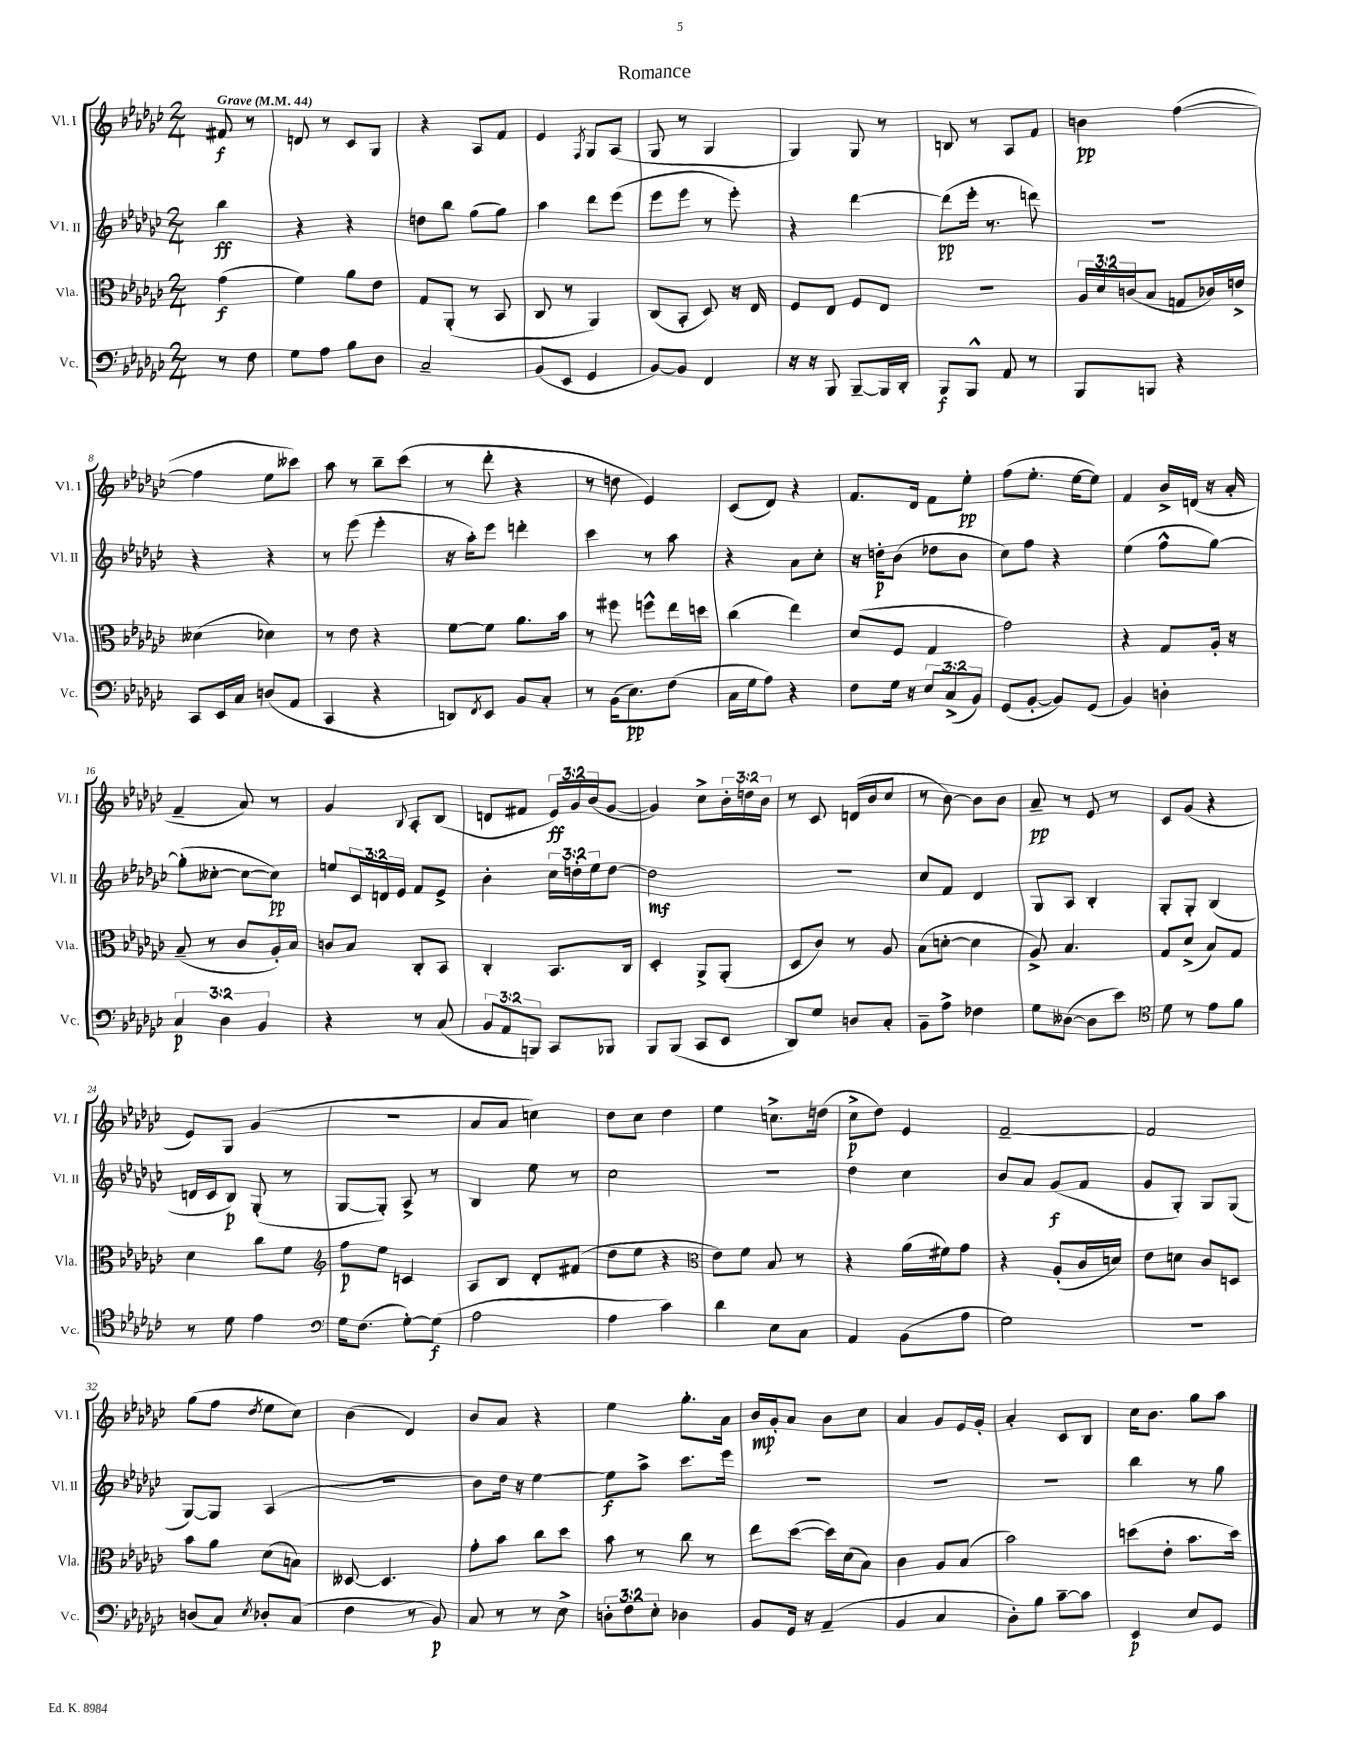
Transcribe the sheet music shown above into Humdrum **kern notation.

**kern	**kern	**kern	**kern
*staff4	*staff3	*staff2	*staff1
*clefF4	*clefC3	*clefG2	*clefG2
*k[b-e-a-d-g-c-]	*k[b-e-a-d-g-c-]	*k[b-e-a-d-g-c-]	*k[b-e-a-d-g-c-]
*M2/4	*M2/4	*M2/4	*M2/4
*MM44	*MM44	*MM44	*MM44
8r	(4g-	4bb-	8f#
8F	.	.	8r
=	=	=	=
8G-	4f)	4r	8d
8A-	.	.	8r
8B-	8a-	4r	8c-
8D-	8e-	.	8G-
=	=	=	=
2C-~	8G-	8dd	4r
.	(8AA-'	8bb-	.
.	8r	(8gg-	8A-
.	8BB-	8gg-)	8f
=	=	=	=
(8BB-	8C-	4aa-	4e-
8EE-	8r	.	.
.	.	.	8qF
4GG-	4AA-)	8ddd-	8G-
.	.	(8eee-	(8A-
=	=	=	=
[8BB-)	(8C-	8eee-	8G-
8BB-]	8BB-'	8eee-	8r
4FF	8D-)	8r	4G-
.	16r	8eee-')	.
.	16E-	.	.
=	=	=	=
16r	8F	4r	4G-)
16r	.	.	.
8BBB-	8E-	.	.
[8BBB-~	8F	[4ddd-	8G-
16BBB-]	8E-	.	8r
16DD-'	.	.	.
=	=	=	=
8BBB-	2r	(8ddd-]	8B
8BBB-^^	.	16eee-'	8r
.	.	8.r	.
8AA-	.	.	8A-
8r	.	8ddd)	8f
=	=	=	=
8BBB-	24A-	2r	4b
.	24d-	.	.
.	(24c	.	.
8BBB	8B-	.	.
4r	8G	.	([4ff
.	16c-)	.	.
.	16e^	.	.
=	=	=	=
8CC-	(4d--	4r	4ff]
16EE-	.	.	.
16C-	.	.	.
(8D	4d-)	4r	8ee-
8AA-	.	.	8ccc--)
=	=	=	=
4CC-	8r	8r	8aa-
.	8e-	(8eee-	8r
4r	4r	4eee-'	8bb-~
.	.	.	(8ccc-
=	=	=	=
8DD)	[8f	16r	8r
.	.	16aa-')	.
8qFF	.	.	.
8EE-	8f]	8eee-	8ddd-'
8BB-	8.a-	4ddd'	4r
8C-'	.	.	.
.	16b-	.	.
=	=	=	=
8r	8r	4ccc-	8r
(16BB-	8ff#	.	8dd
8.E-)	.	.	.
.	8ff^^	8r	4e-)
(8F	16ee-	8aa-	.
.	16dd	.	.
=	=	=	=
16C-	(4cc-	4r	(8c-
16G-	.	.	.
8A-)	.	.	8d-)
4r	4ee-)	8a-	4r
.	.	8cc-'	.
=	=	=	=
8F	(8d-	16r	8.f
.	.	16dd'	.
16G-	8F	(8b-	.
16r	.	.	16d-
12E-	4G-	8dd-	8f
(12C-^	.	.	.
.	.	8b-	8ee-'
12BB-)	.	.	.
=	=	=	=
(8GG-	2g-)	8cc-)	(8ff
[8BB-'	.	8ff	8.ee-'
8BB-])	.	4r	.
.	.	.	[16ee-
(8GG-	.	.	8ee-])
=	=	=	=
4BB-)	4r	(4ee-	4f
4D'	8G-	8ff^^	16b-^
.	.	.	(16d
.	16A-'	[8gg-)	16r
.	16r	.	16a-'
=	=	=	=
6C-	(8B-~	(8gg-']	4f~
.	8r	[8cc--'	.
6D-	.	.	.
.	8c-	8cc--_	8a-)
6BB-	.	.	.
.	16A-')	8cc--])	8r
.	16B-	.	.
=	=	=	=
4r	8c	8ee	4g-
.	8B-	24c-	.
.	.	24d	.
.	.	24e-	.
.	.	.	8qqB-
8r	8C-'	8f	8A-'
(8C-	8BB-	8e-^	(8B-
=	=	=	=
12BB-	4C-'	4b-'	8d
12AA-	.	.	.
.	.	.	8f#
12BBB)	.	.	.
8CC-	8.BB-	24cc-	24e-)
.	.	24dd'	24g-
.	.	24ee-	(24b-
8BBB-	.	[8dd	[8g-
.	16C-	.	.
=	=	=	=
8BBB-	4D-'	2dd]	4g-])
(8BBB-	.	.	.
8CC-	8AA-^	.	8cc-^
8EE-	(8AA-'	.	24b-'
.	.	.	24dd
.	.	.	24b-
=	=	=	=
8DD-)	8D-	2r	8r
8G-	8c-)	.	8c-
8D	8r	.	(16d
.	.	.	16b-
8C-'	8A-	.	8cc-
=	=	=	=
8BB-~	(8B-	8cc-	8r
8A-^	[8d'	8f	[8b-)
4F-	4d]	4d-	8b-]
.	.	.	8b-
=	=	=	=
8G-	8A-^)	8G-	8a-~
([8D--	4.B-	8A-	8r
8D--]	.	4B-'	8e-
8e-)	.	.	8r
=	=	=	=
*clefC4	*	*	*
8d-	8G-	8G-'	8c-
8r	(8d-^	8G-'	(8g-
8e-	8B-)	(4B-	4r
8f	8G-	.	.
=	=	=	=
8r	4d-	16d	8e-)
.	.	16c-	.
8d-	.	8B-)	8G-
4e-	8cc-	(8G-'	(4g-
.	8f	8r	.
=	=	=	=
*clefF4	*clefG2	*	*
16G-	8ff	[8G-	2r
(8.F	.	.	.
.	8ee-	8G-'])	.
[8G-')	4c	8A-^	.
(8G-]	.	8r	.
=	=	=	=
2A-	8A-	4B-	8a-
.	8B-	.	8a-
.	8d-'	8ee-	4cc)
.	(8f#	8r	.
=	=	=	=
4A-	8dd-	2cc-	8dd-
.	8ee-	.	8cc-
4c-)	4r	.	4dd-
=	=	=	=
*	*clefC3	*	*
4d-	8e-)	2r	4ee-
.	8f	.	.
8E-	8B-	.	8.cc^
8C-	8r	.	.
.	.	.	(16dd
=	=	=	=
4AA-	4r	4dd-	8cc-^
.	.	.	8dd-)
(8BB-	(16a-	4cc-	4e-
.	16f#)	.	.
8A-	8g-	.	.
=	=	=	=
2G-)	4r	8b-	[2f~
.	.	8a-	.
.	(8A-'	(8g-	.
.	16c-	8f	.
.	16d)	.	.
=	=	=	=
2r	8e-	8g-	2f]
.	8d	8G-')	.
.	8c-	8G-	.
.	8D	(8G-	.
=	=	=	=
(8D	8b-	[8G-)	(8gg-
8C-)	8a-	8G-]	8ff
8qE-	.	.	8qdd-
8D-'	(8d-	(4A-	8ee-
(8C-	8B)	.	8cc-)
=	=	=	=
4F	[8D--	2r	(4b-
.	4.D--]	.	.
8r	.	.	4d-)
8BB-)	.	.	.
=	=	=	=
8C-	8g-'	8b-)	8b-
8r	8b-	16dd-	8a-
.	.	16r	.
8r	8cc-	[4ee-	4r
8E-^	8dd-	.	.
=	=	=	=
12D'	8b-	8ee-]	4ee-
12F	.	.	.
.	8r	8aa-^	.
12E-'	.	.	.
4D-	8cc-	8.ccc-	8.gg-'
.	8r	.	.
.	.	16eee-	16a-
=	=	=	=
8BB-	8ee-	2r	16b-
.	.	.	16g-'
16GG-	([8dd-	.	8a-
16r	.	.	.
(4AA-~	16dd-])	.	8b-
.	(16d-	.	.
.	8B-)	.	8cc-
=	=	=	=
4BB-	4c-	2r	4a-
4C-	8A-	.	8g-
.	(8B-	.	16e-
.	.	.	16g-'
=	=	=	=
8D-')	2b-)	2r	4a-'
8B-	.	.	.
[8c-~	.	.	8c-
8c-]	.	.	8B-
=	=	=	=
4EE-	(8dd	4bb-	16cc-
.	.	.	8.b-
.	8e-'	.	.
8E-	8.b-	8r	8gg-
8GG-	.	8gg-	8aa-
.	16dd)	.	.
==	==	==	==
*-	*-	*-	*-
